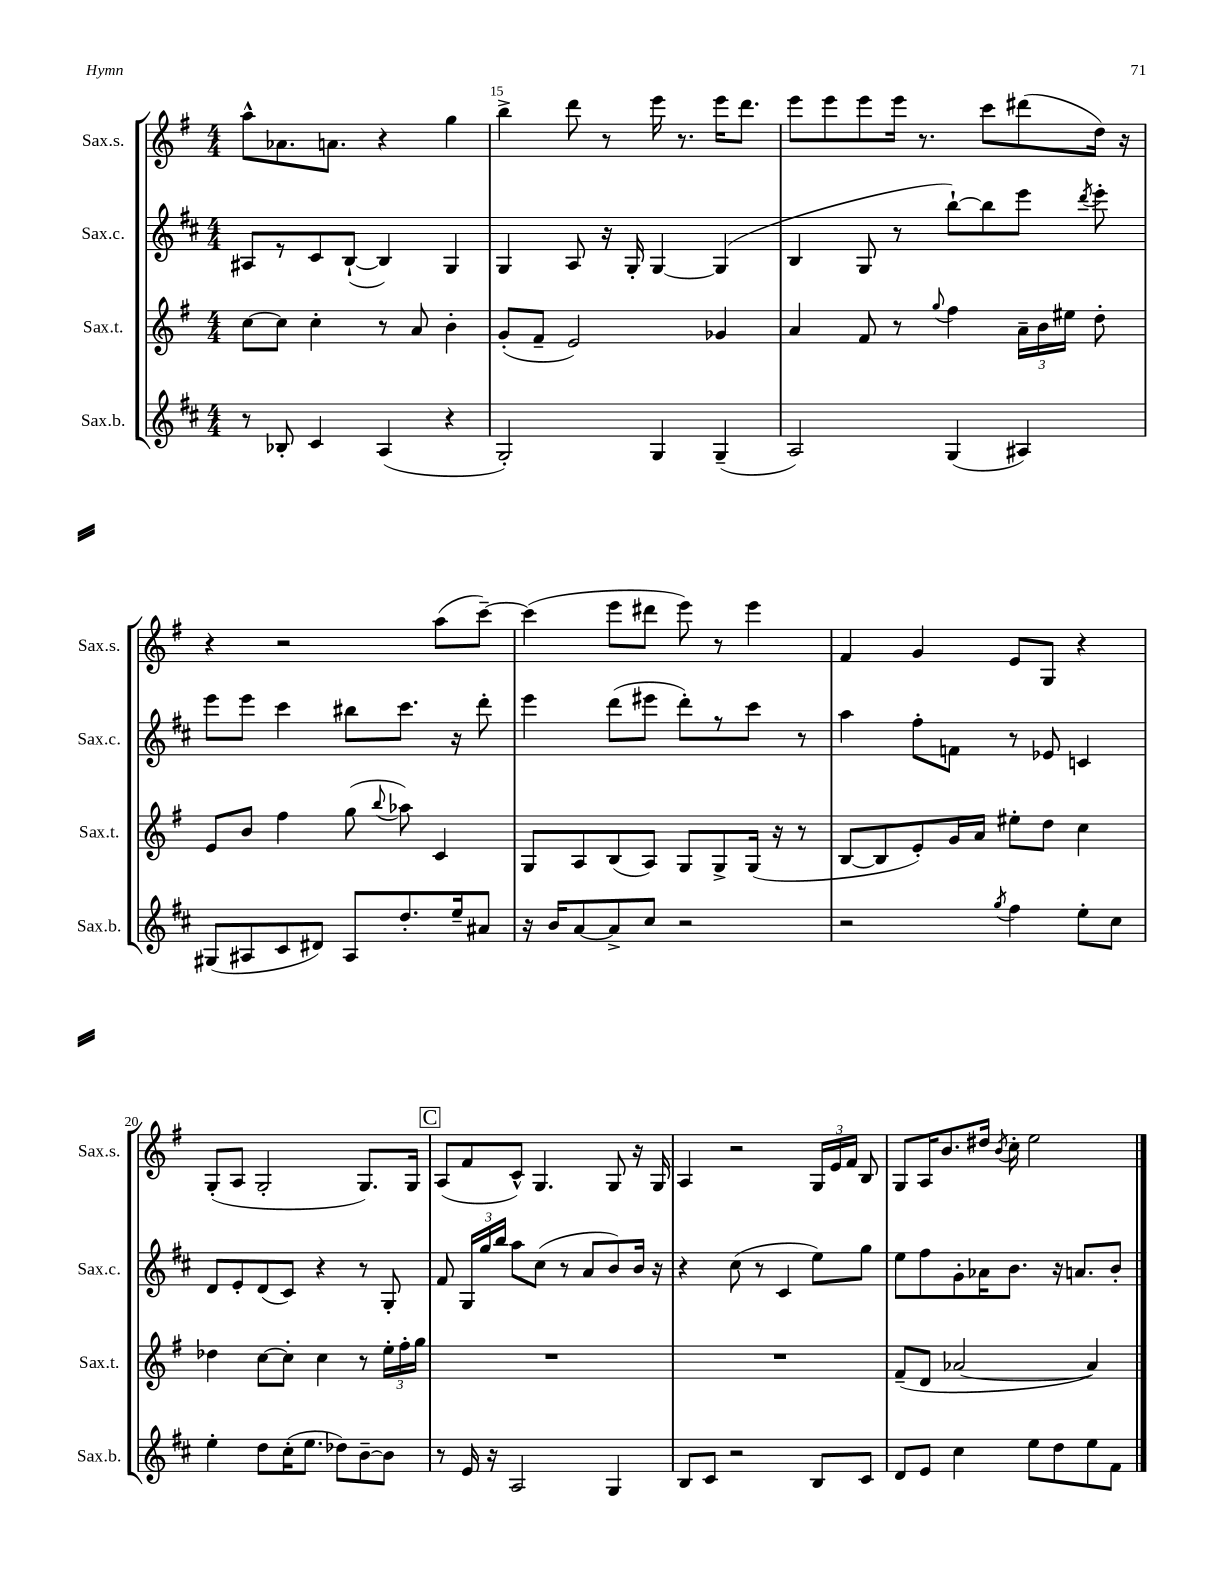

**kern	**kern	**kern	**kern
*part4	*part3	*part2	*part1
*staff4	*staff3	*staff2	*staff1
*I"Sax.b.	*I"Sax.t.	*I"Sax.c.	*I"Sax.s.
*I'Sax.b.	*I'Sax.t.	*I'Sax.c.	*I'Sax.s.
*clefG2	*clefG2	*clefG2	*clefG2
*k[f#c#]	*k[f#]	*k[f#c#]	*k[f#]
*M4/4	*M4/4	*M4/4	*M4/4
=14	=14	=14	=14
8r	[8cc\L	8A#X/L	8aa^^\L
8B-X'/	8cc\J]	8r	8.a-X\
4c#/	4cc'\	8c#/	.
.	.	.	8.an\J
.	.	([8B`/J	.
(4A/	8r	4B/])	4r
.	8a/	.	.
4r	4b'\	4G/	4gg\
=15	=15	=15	=15
2G'/)	(8g'/L	4G/	4bb^\
.	8f#~/J	.	.
.	2e/)	8A/	8ddd\
.	.	16r	8r
.	.	16G'/	.
4G/	.	[4G/	16eee\
.	.	.	8.r
(4G~/	4g-X/	(4G/]	16eee\KL
.	.	.	8.ddd\J
=16	=16	=16	=16
2A/)	4a/	4B/	8eee\L
.	.	.	8eee\
.	8f#/	8G/	8eee\
.	8r	8r	16eee\Jk
.	.	.	8.r
.	8qqgg/	.	.
(4G/	4ff#\	[8bb`\L)	.
.	.	8bb\]	8ccc\L
4A#X/)	24a~\LL	8eee\J	(8ddd#X\
.	24b\	.	.
.	24ee#X\JJ	.	.
.	.	8qddd/	.
.	8dd'\	8eee'\	16dd\Jk)
.	.	.	16r
!!LO:LB:g=z
=17	=17	=17	=17
(8G#X/L	8e/L	8eee\L	4r
8A#X/	8b/J	8eee\J	.
8c#/	4ff#\	4ccc#\	2r
8d#X/J)	.	.	.
8A#/L	(8gg\	8bb#X\L	.
.	8qqbb/	.	.
8.dd'/	8aa-X\)	8.ccc#\J	.
.	4c/	.	(8aa\L
16ee~/k	.	16r	.
8a#X/J	.	8ddd'\	[8ccc~\J)
=18	=18	=18	=18
16r	8G/L	4eee\	(4ccc\]
16b/KL	.	.	.
[8a/	8A/	.	.
8a^/]	(8B/	(8ddd\L	8eee\L
8cc#/J	8A/J)	8eee#X\J	8ddd#X\J
2r	8G/L	8ddd'\L)	8eee\)
.	8G^/	8r	8r
.	(16G/Jk	8ccc#\J	4eee\
.	16r	.	.
.	8r	8r	.
=19	=19	=19	=19
2r	[8B/L	4aa\	4f#/
.	8B/]	.	.
.	8e'/)	8ff#'\L	4g/
.	16g/L	8fn\J	.
.	16a/JJ	.	.
8qgg/	.	.	.
4ff#\	8ee#X'\L	8r	8e/L
.	8dd\J	8e-X/	8G/J
8ee'\L	4cc\	4cn/	4r
8cc#\J	.	.	.
!!LO:LB:g=z
=20	=20	=20	=20
4ee'\	4dd-X\	8d/L	(8G'/L
.	.	8e'/	8A/J
8dd\L	[8cc\L	(8d/	2G'/
(16cc#'\K	8cc'\J]	8c#/J)	.
8.ee\J	.	.	.
.	4cc\	4r	.
8dd-X\L)	.	.	.
[8b~\	8r	8r	8.G/L)
8b\J]	24ee'\LL	8G'/	.
.	24ff#'\	.	.
.	.	.	16G/Jk
.	24gg\JJ	.	.
!!LO:REH:place=s1:t=C
=21	=21	=21	=21
8r	1r	8f#/	(8A/L
16e/	.	24G/LL	8f#/
.	.	24gg/	.
16r	.	.	.
.	.	24bb/JJ	.
2A/	.	8aa\L	8c^^/J)
.	.	(8cc#\J	4.G/
.	.	8r	.
.	.	8a/L	.
4G/	.	8b/)	8G/
.	.	16b/Jk	16r
.	.	16r	16G/
=22	=22	=22	=22
8B/L	1r	4r	4A/
8c#/J	.	.	.
2r	.	(8cc#\	2r
.	.	8r	.
.	.	4c#/	.
8B/L	.	8ee\L)	24G/LL
.	.	.	24e/
.	.	.	24f#/JJ
8c#/J	.	8gg\J	8B/
=23	=23	=23	=23
8d/L	(8f#~/L	8ee\L	8G/L
8e/J	8d/J	8ff#\	16A/K
.	.	.	8.b/
4cc#\	[2a-X/	8g'\	.
.	.	16a-X\K	16dd#X/Jk
.	.	.	8qb/
.	.	8.b\J	16cc'\
8ee\L	.	.	2ee\
8dd\	.	16r	.
.	.	8.an/L	.
8ee\	4a-/])	.	.
8f#\J	.	8b'/J	.
==	==	==	==
*-	*-	*-	*-
